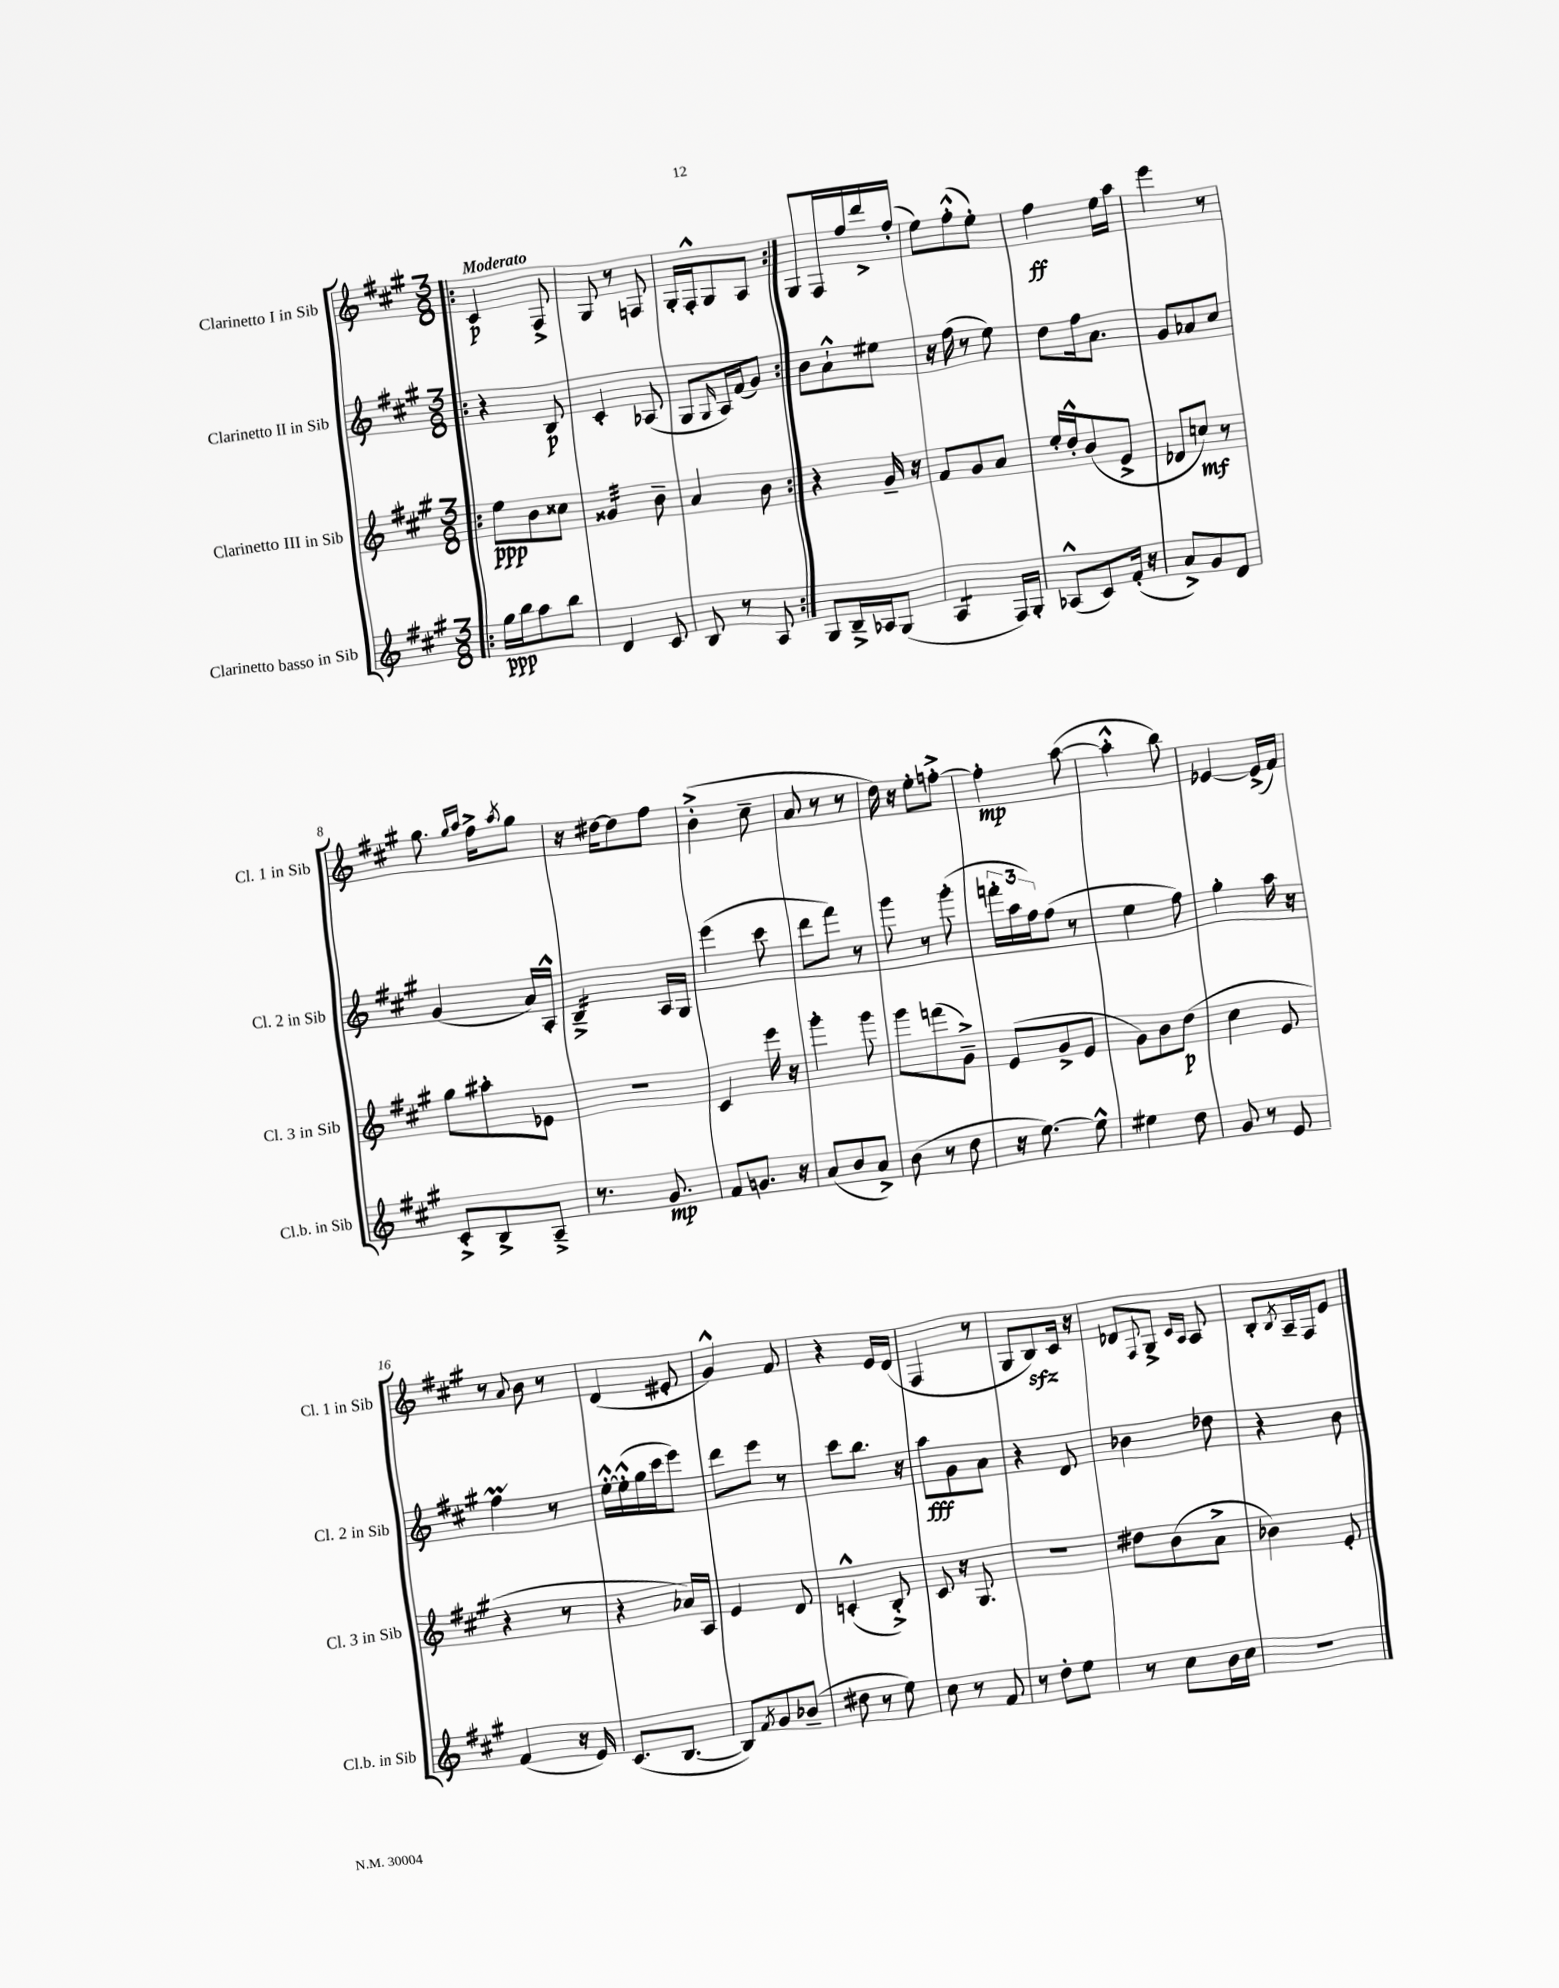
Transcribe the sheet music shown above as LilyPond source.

<<
\new StaffGroup <<
\new Staff = "s0" \with { instrumentName = "Clarinetto I in Sib" shortInstrumentName = "Cl. 1 in Sib" } {
    \clef treble \key a \major \numericTimeSignature \time 3/8 \tempo "Moderato"
    \repeat volta 2 { \bar ".|:" cis'4\p fis8-> |
    gis8 r8 f8 |
    gis16-. fis16-.-^ gis8 a8 | }
    gis8 fis16 fis''16 d'''16-> fis''16-.( |
    e''8) fis''8-.-^( e''8-.) |
    fis''4\ff e''16 a''16 |
    e'''4 r8 |
    gis''8. \grace { gis''16 a''16 } fis''16-> \acciaccatura { a''8 } gis''8 |
    r16 dis''16~ dis''8 fis''8 |
    b'4-.->( cis''8-- |
    a'8 r8 r8 |
    d''16) r16 e''8-. f''8~-.-> |
    f''4-.\mp a''8~( |
    a''4-.-^ b''8) |
    ees'4~ ees'16->( fis'16) |
    r8 \appoggiatura { a'8 } b'8 r8 |
    d'4( eis'8-. |
    gis'4-^) fis'8 |
    r4 e'16 d'16( |
    fis4 r8 |
    gis8 b8\sfz) cis'16 r16 |
    des'8 \appoggiatura { fis8 } gis8-> \grace { cis'16 a16 } a8 |
    b8-. \acciaccatura { b8 } a16-- fis16 e'8 \bar "|." |
}
\new Staff = "s1" \with { instrumentName = "Clarinetto II in Sib" shortInstrumentName = "Cl. 2 in Sib" } {
    \clef treble \key a \major \numericTimeSignature \time 3/8
    \repeat volta 2 { \bar ".|:" r4 b8\p |
    cis'4-. aes8( |
    gis8 \grace { gis16 } a16) fis'16( gis'8) | }
    b'8 a'8-!-^ eis''8 |
    r16 fis''16( r8 e''8) |
    d''8 fis''16 a'8. |
    gis'8 aes'8 cis''8 |
    gis'4( a'16) a16-.-^ |
    b4:16---> a16 gis16 |
    e'''4( cis'''8 |
    d'''8 fis'''8) r8 |
    gis'''8 r8 gis'''8-.( |
    \tuplet 3/2 { f'''16-. a''16 fis''16) } fis''8( r8 |
    e''4 fis''8) |
    gis''4-. a''16 r16 |
    fis''4\prall r8 |
    e''16~-.-^ e''16-.-^( gis''16 cis'''16 e'''8) |
    d'''8 e'''8 r8 |
    cis'''8 b''8. r16 |
    a''8\fff gis'8 a'8 |
    r4 d'8 |
    bes'4 des''8 |
    r4 b'8 \bar "|." |
}
\new Staff = "s2" \with { instrumentName = "Clarinetto III in Sib" shortInstrumentName = "Cl. 3 in Sib" } {
    \clef treble \key a \major \numericTimeSignature \time 3/8
    \repeat volta 2 { \bar ".|:" e''8\ppp b'8 cisis''8 |
    gisis'4:32 b'8-- |
    a'4 b'8 | }
    r4 gis'16-- r16 |
    fis'8 gis'8 a'8 |
    e''16-. d''16-.-^ b'8( e'8-> |
    des'8 c''8\mf) r8 |
    gis''8 ais''8-. ees'8 |
    R4. |
    cis'4 e'''16 r16 |
    gis'''4-. gis'''8 |
    gis'''8 f'''8( gis'8--->) |
    e'8( gis'8-> e'8 |
    gis'8) b'8 d''8\p( |
    cis''4 e'8 |
    r4 r8 |
    r4 aes'16) a16 |
    e'4 d'8 |
    c'4-.-^( b8-.->) |
    cis'8 r16 gis8. |
    r4. |
    dis''8 b'8( a'8-> |
    bes'4) e'8-. \bar "|." |
}
\new Staff = "s3" \with { instrumentName = "Clarinetto basso in Sib" shortInstrumentName = "Cl.b. in Sib" } {
    \clef treble \key a \major \numericTimeSignature \time 3/8
    \repeat volta 2 { \bar ".|:" gis''16\ppp b''16 a''8 b''8 |
    d'4 cis'8 |
    b8 r8 a8 | }
    gis8 b16---> aes16 gis8( |
    a4:8 fis16) gis16-. |
    aes8-^( cis'8) fis'16-.( r16 |
    a'8->) gis'8 d'8 |
    cis'8-.-> b8-> a8---> |
    r8. gis'8.\mp |
    fis'8 g'8. r16 |
    a'8( b'8 a'8->) |
    b'8( r8 d''8 |
    r16 e''8.~) e''8-^ |
    eis''4 d''8 |
    gis'8 r8 e'8 |
    fis'4( r16 e'16) |
    cis'8.( b8.~ |
    b8) \acciaccatura { fis'8 } gis'8 bes'8--( |
    dis''8 r8 e''8) |
    cis''8 r8 fis'8 |
    r8 d''8-. e''8 |
    r8 cis''8 b'16 cis''16 |
    R4. \bar "|." |
}
>>
>>
